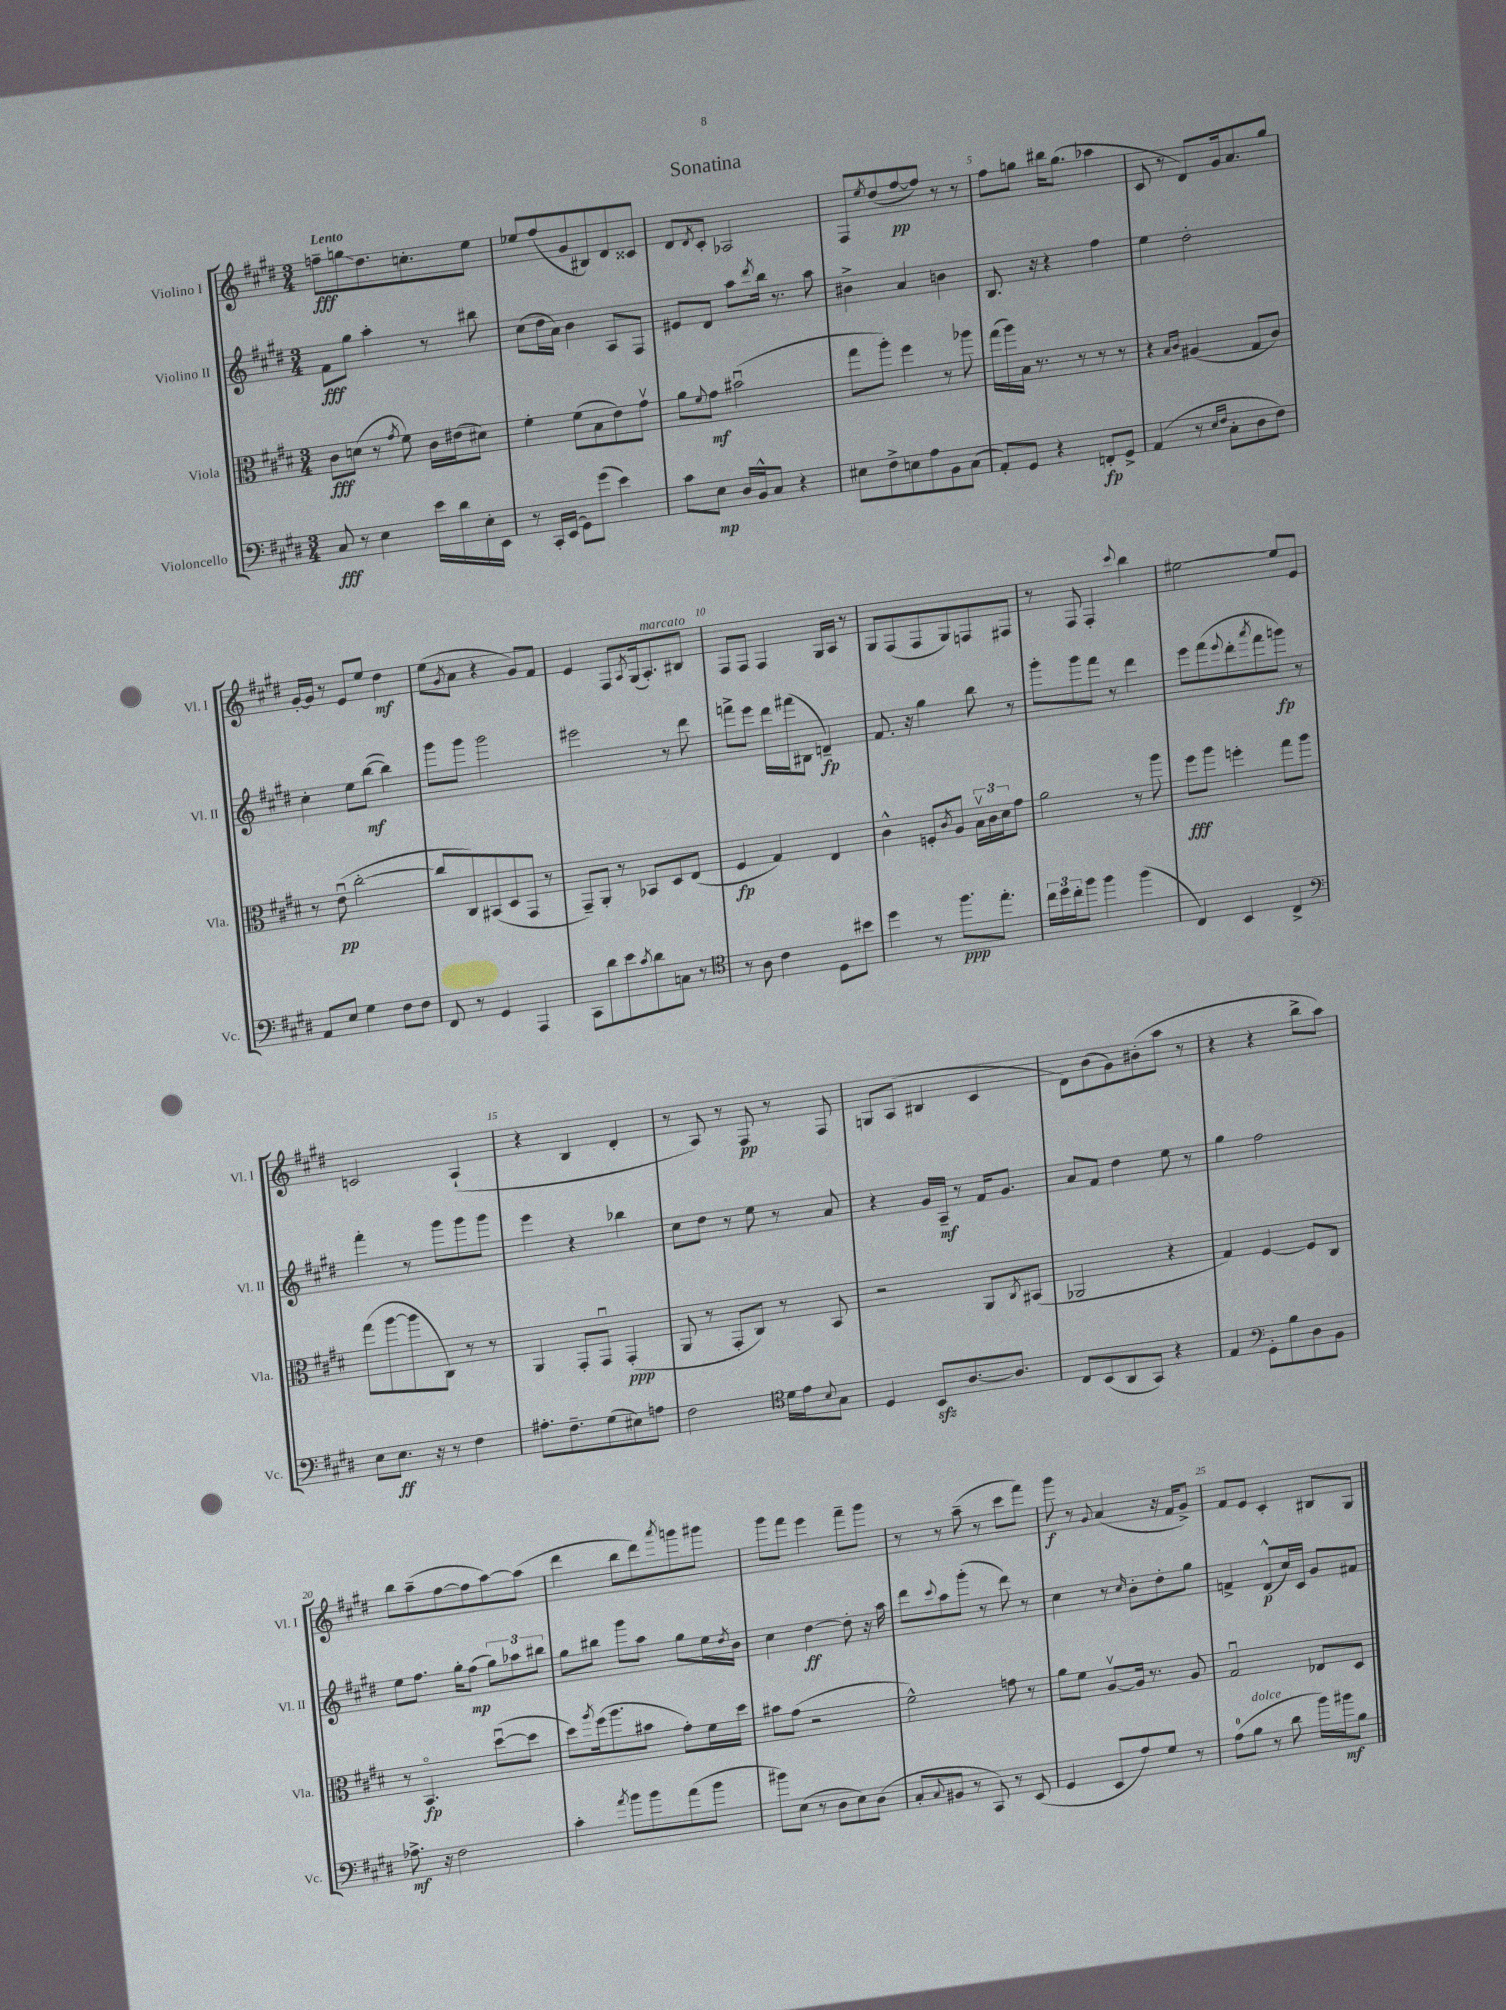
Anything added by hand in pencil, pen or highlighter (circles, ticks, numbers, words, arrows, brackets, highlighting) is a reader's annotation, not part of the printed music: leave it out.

**kern	**kern	**kern	**kern
*staff4	*staff3	*staff2	*staff1
*clefF4	*clefC3	*clefG2	*clefG2
*k[f#c#g#d#]	*k[f#c#g#d#]	*k[f#c#g#d#]	*k[f#c#g#d#]
*M3/4	*M3/4	*M3/4	*M3/4
8C#	8c#	8f#	8ff~
8r	(8d	8gg#	8gg
4E	8r	4aa'	8.dd#
.	8qg#	.	.
.	8f#)	.	.
.	.	.	8.cc'
16e	16c#	8r	.
16d#	(16e#	.	.
16E'	8d#)	8bb#	8ee
16EE	.	.	.
=	=	=	=
8r	4f#'	(8cc#	8ee-
16CC#'	.	16dd#	(8ff#
(16EE	.	16a)	.
8GG#)	(8f#	4b	8g#
(8g#	8B	.	8B#)
4e)	8e)	8A	8d#
.	8g#v	8F#	8c##
=	=	=	=
8c#	8a	8e#	8d#
.	8qqf#	.	8qd#
8E	8g#	8d#	8c#'
16D#	(2b#u	8aa	2A-
16BB^^	.	.	.
.	.	8qddd#	.
8C#	.	16bb	.
.	.	8.r	.
4r	.	.	.
.	.	8aa	.
=	=	=	=
8E#	8gg#	4b#^	8F#
.	.	.	8qee
8F#^	8aa')	.	(8dd#
8E	4ff#	4a	[8ff#
8A	.	.	8ff#])
8BB	8r	4b	8r
(8C#	8aa-	.	8r
=	=	=	=
8AA')	(16gg#	8.B	8ff#
.	16aa)	.	.
8GG#	16B	.	8gg
.	8.r	16r	.
4r	.	4r	16bb#
.	.	.	(8.gg
.	8r	.	.
8FF'	8r	4ff#	4aa-
8GG#^	8r	.	.
=	=	=	=
(4AA	4r	4ee	8c#
.	.	.	8r
.	16qqB	.	.
.	16qqc#	.	.
8r	(4A#	2dd#'	8d#)
16qqE	.	.	.
16qqF#	.	.	.
8C#'	.	.	16g#
.	.	.	8.a
8D#	8G#	.	.
8F#)	8c#)	.	8gg#
=	=	=	=
8AA	8r	4cc#'	[16g#'
.	.	.	16g#]
8E	(8eu	.	8r
4G#	[2cc#'	8ee	8e
.	.	([8bb	8ee
8F#	.	4bb])	4dd#
8F#	.	.	.
=	=	=	=
8FF#	8cc#]	8ggg#	(8ee
.	.	.	8qg#
8r	8C#)	8ggg#	8a
4GG#	(8BB#	2ggg#	4r
.	8D#	.	.
4AAA	8GG#	.	8g#)
.	8r	.	8f#
=	=	=	=
8CC#	8GG#~)	2eee#	4e
8d#	8AA'	.	.
8e	8r	.	8F#
8qc#	.	.	8qA
8d#	8BB-	.	(16G#
.	.	.	8.A')
8C	8D#	8r	.
8r	(8E	8ddd#	8B#
=	=	=	=
*clefC4	*	*	*
8r	4F#	8fff^	8F#
8A	.	8eee	8F#
4c#	4G#)	16ddd#	4F#
.	.	(16fff#	.
.	.	8B#	.
8D#	4E	4d~)	16G#
.	.	.	16A
8b#	.	.	8r
=	=	=	=
4dd#	4c#^^	8.f#	8G#
.	.	.	(8F#
.	.	16r	.
8r	8F'	4gg#	8F#
.	8qc#	.	.
8.ff#	8A	.	8G#)
.	24Bv	8bb	8F
.	24c#	.	.
8.ee'	.	.	.
.	24d#	.	.
.	8g#	8r	8F#
=	=	=	=
24cc#	2a	8ggg#'	8r
24dd#	.	.	.
24cc#'	.	.	.
8ff#	.	8ggg#	8F#
4ff#	.	8fff#	4F#'
.	.	8r	.
.	.	.	8qqccc#
(4ff#	8r	4ddd#	4bb
.	8aa	.	.
=	=	=	=
4C#)	8ff#	8eee	[2ee#
.	8aa	(8fff#	.
.	.	8qqeee	.
4BB	4ff'	8ddd#'	.
.	.	8qaaa	.
.	.	8fff#	.
4C#^	8gg#	8ggg)	8ee#]
.	8aa	8r	8e
=	=	=	=
*clefF4	*	*	*
8E	(8gg#	4fff#'	2c
8.E	[8aa	.	.
.	8aa]	8r	.
16r	.	.	.
8r	8C#)	8ggg#	.
4F#	8r	8ggg#	(4A`
.	8r	8ggg#	.
=	=	=	=
8.A#'	4AA	4eee	4r
8.F#~	.	.	.
.	8GG#'	4r	4B
(8G#	8GG#u	.	.
8E#)	(4GG#'	4bb-	4d#'
8A	.	.	.
=	=	=	=
2F#	8AA	8cc#	8r
.	8r	8dd#	8A)
.	8GG#'	8r	8r
.	8C#)	8ee	8F#
*clefC4	*	*	*
16d#	8r	8r	8r
16e	.	.	.
8qqB	.	.	.
8G#	8BB	8a	8F#
=	=	=	=
4D#	2r	4r	8G
.	.	.	(8A
8BB	.	16g#	4B#
.	.	16A~	.
[8.A	.	8r	.
.	8AA	16f#	4c#
8.A]	.	8.g#	.
.	8qC#	.	.
.	(8BB#	.	.
=	=	=	=
8C#	2AA-	8a	8d#)
(8BB	.	8f#	(8b
8AA	.	4dd#	8g#)
8GG#)	.	.	(8b#'
4r	4r	8ee	8aa
.	.	8r	8r
=	=	=	=
4E	4G#)	4gg#	4r
*clefF4	*	*	*
8GG#'	[4F#	2ff#	4r
8B	.	.	.
8D#	8F#]	.	8bb^
8BB	8C#	.	8aa)
=	=	=	=
8.A-^	8r	8ee	8bb
.	4.BBo	8.ff#	(8aa~
16r	.	.	.
2F#	.	.	[8ff#
.	.	16gg#'	.
.	.	(8ff#	8ff#]
.	([8dd#u	12gg#)	[8aa)
.	.	12aa-	.
.	8dd#]	.	(8aa]
.	.	12bb#	.
=	=	=	=
4c#'	8dd#)	8gg#	4ddd#
.	8qaa	.	.
.	(16ff#	8bb#	.
.	8.aa	.	.
8qa	.	.	.
8b	.	8ggg#	8bb
8b	8b#	8aa	8ddd#)
.	.	.	8qaaa
(8a	8g#')	8gg#	8ggg
8b	16f#	16ee	8ggg#
.	.	8qdd#	.
.	16dd#	16b	.
=	=	=	=
8b#)	8b#	4cc#	8ggg#
(8E	(8g#	.	8fff#
8r	2r	[4dd#	4eee
8D#	.	.	.
8E)	.	8dd#']	8fff#~
(8D#	.	16r	8ggg#
.	.	16aa	.
=	=	=	=
8C#'	2f#^^)	8ddd#	8r
8qqC#	.	8qqccc#	.
8BB#	.	8aa	8r
8r	.	(8ggg#'	(8aa~
8CC#)	.	8r	8r
8r	8g	8ddd#)	8ccc#
(8EE	8r	8r	8fff#)
=	=	=	=
4GG#	8a	4cc#	8ggg#
.	8f#	.	8r
.	.	.	8qqg#
8EE	[8Av	8r	(4a
.	.	16qqcc#	.
8A)	16A]	8b'	.
.	8.r	.	.
8G#	.	8dd#'	16r
.	.	.	16f#
8r	8A	8gg#	8g#^)
=	=	=	=
(8A	2G#u	4f^	8f#
8B	.	.	8e
8r	.	(8d#^^	4c#'
8d#	.	16cc#)	.
.	.	16c#	.
16b)	8E-	8g#	8B#
16b#	.	.	.
8B	8D#	8f#	8G#
==	==	==	==
*-	*-	*-	*-
